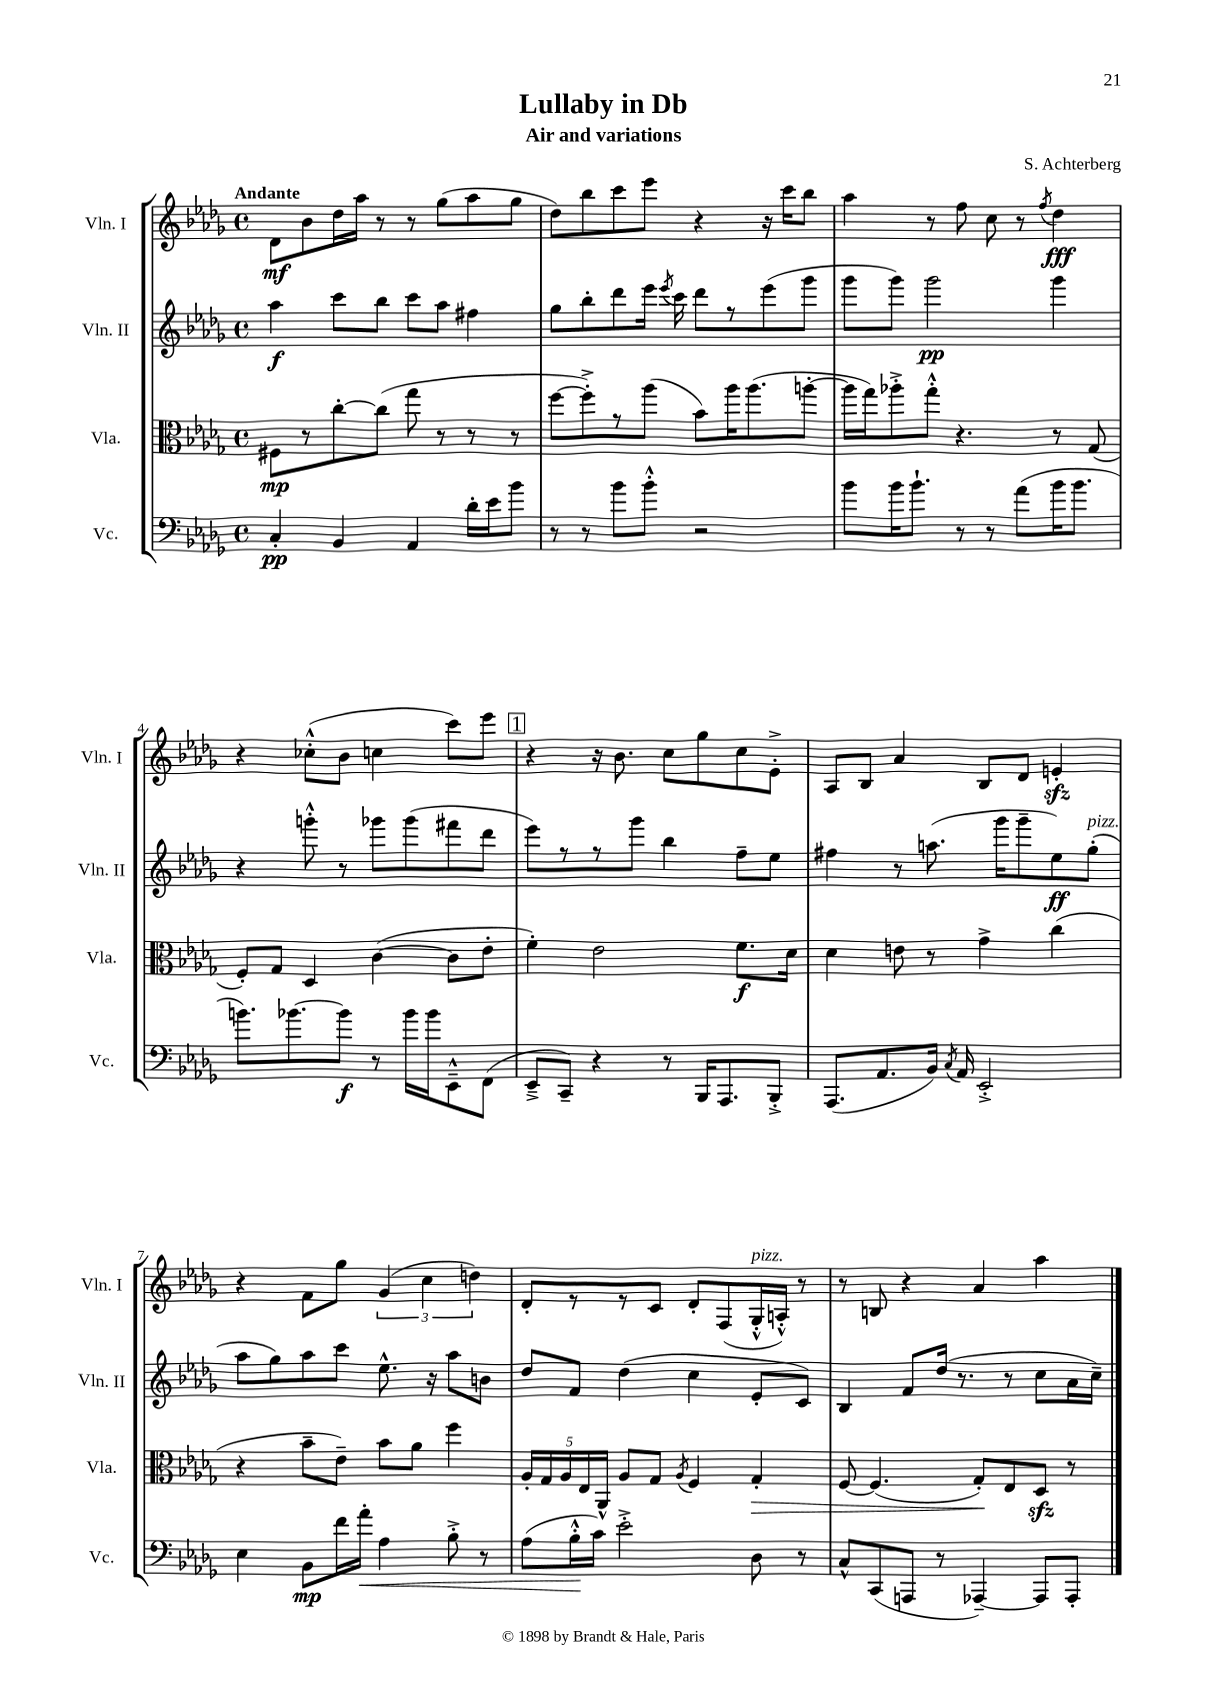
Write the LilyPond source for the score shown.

\header { title = "Lullaby in Db" composer = "S. Achterberg" subtitle = "Air and variations" }
<<
\new StaffGroup <<
\new Staff = "s0" \with { instrumentName = "Vln. I" shortInstrumentName = "Vln. I" } {
    \clef treble \key des \major \defaultTimeSignature \time 4/4 \tempo "Andante"
    \autoBeamOff des'8[\mf bes'8 des''16 aes''16] r8 r8 ges''8[( aes''8 ges''8] |
    des''8[) bes''8 c'''8 ees'''8] r4 r16 c'''16[ bes''8] |
    aes''4 r8 f''8 c''8 r8 \acciaccatura { f''8 } des''4\fff |
    r4 ces''8[-.-^( bes'8] c''4 c'''8[) ees'''8] |
    \mark \markup { \box "1" } r4 r16 bes'8. c''8[ ges''8 c''8 ees'8]-.-> |
    aes8[ bes8] aes'4 bes8[ des'8] e'4-.\sfz |
    r4 f'8[ ges''8] \tuplet 3/2 { ges'4( c''4 d''4) } |
    des'8[-. r8 r8 c'8] des'8[-. f8( ges16-.-^^\markup { \italic "pizz." } a16]-.-^) r8 |
    r8 b8 r4 aes'4 aes''4 \bar "|." |
}
\new Staff = "s1" \with { instrumentName = "Vln. II" shortInstrumentName = "Vln. II" } {
    \clef treble \key des \major \defaultTimeSignature \time 4/4
    \autoBeamOff aes''4\f c'''8[ bes''8] c'''8[ aes''8] fis''4 |
    ges''8[ bes''8-. des'''8 ees'''16] \acciaccatura { ees'''8 } c'''16 des'''8[ r8 ees'''8( ges'''8] |
    ges'''8[ ges'''8]) ges'''2\pp ges'''4 |
    r4 g'''8-.-^ r8 ges'''8[ ges'''8( fis'''8 des'''8] |
    \mark \markup { \box "1" } ees'''8[) r8 r8 ges'''8] bes''4 f''8[-- ees''8] |
    fis''4 r8 a''8.( ges'''16[ ges'''8-- ees''8\ff) ges''8]-.^\markup { \italic "pizz." }( |
    aes''8[ ges''8) aes''8 c'''8] ees''8.-^ r16 aes''8[ b'8] |
    des''8[ f'8] des''4( c''4 ees'8[-. c'8]) |
    bes4 f'8[ des''16]( r8. r8 c''8[ aes'16 c''16]--) \bar "|." |
}
\new Staff = "s2" \with { instrumentName = "Vla." shortInstrumentName = "Vla." } {
    \clef alto \key des \major \defaultTimeSignature \time 4/4
    \autoBeamOff fis8[\mp r8 c''8~-. c''8]( ges''8 r8 r8 r8 |
    f''8[~ f''8-.->) r8 aes''8]( bes'8[) aes''16 aes''8.( a''8]~-. |
    a''16[ ges''16) aes''8-.-> ges''8]-.-^ r4. r8 ges8( |
    f8[-.) ges8] des4 c'4~( c'8[ ees'8]-. |
    \mark \markup { \box "1" } f'4-.) ees'2 f'8.[\f des'16] |
    des'4 e'8 r8 ges'4-> c''4( |
    r4 bes'8[-- ees'8]--) bes'8[ aes'8] f''4 |
    \tuplet 5/4 { aes16[-. ges16 aes16 ees16 aes,16]-^ } aes8[ ges8] \acciaccatura { aes8 } f4 ges4-.\> |
    f8~ f4.( ges8[-.\!) ees8 des8]\sfz r8 \bar "|." |
}
\new Staff = "s3" \with { instrumentName = "Vc." shortInstrumentName = "Vc." } {
    \clef bass \key des \major \defaultTimeSignature \time 4/4
    \autoBeamOff c4-.\pp bes,4 aes,4 des'16[-. ees'16 bes'8] |
    r8 r8 bes'8[ bes'8]-.-^ r2 |
    bes'8[ bes'16 bes'8.]-! r8 r8 aes'8[( bes'16 bes'8.] |
    b'8.[) bes'8.~ bes'8]\f r8 bes'16[ bes'16 ees,8---^ f,8]( |
    \mark \markup { \box "1" } ees,8[---> c,8]--) r4 r8 bes,,16[ aes,,8. bes,,8]-.-> |
    aes,,8.[( aes,8. bes,16]) \acciaccatura { c8 } aes,16 ees,2-.-> |
    ees4 bes,8[\mp f'16 aes'16]-.\< aes4 bes8-.-> r8 |
    aes8[( bes16-.-^\! c'16]) ees'2-.-> des8 r8 |
    c8[-^ c,8( a,,8] r8 aes,,4~--) aes,,8[ aes,,8]-. \bar "|." |
}
>>
>>
